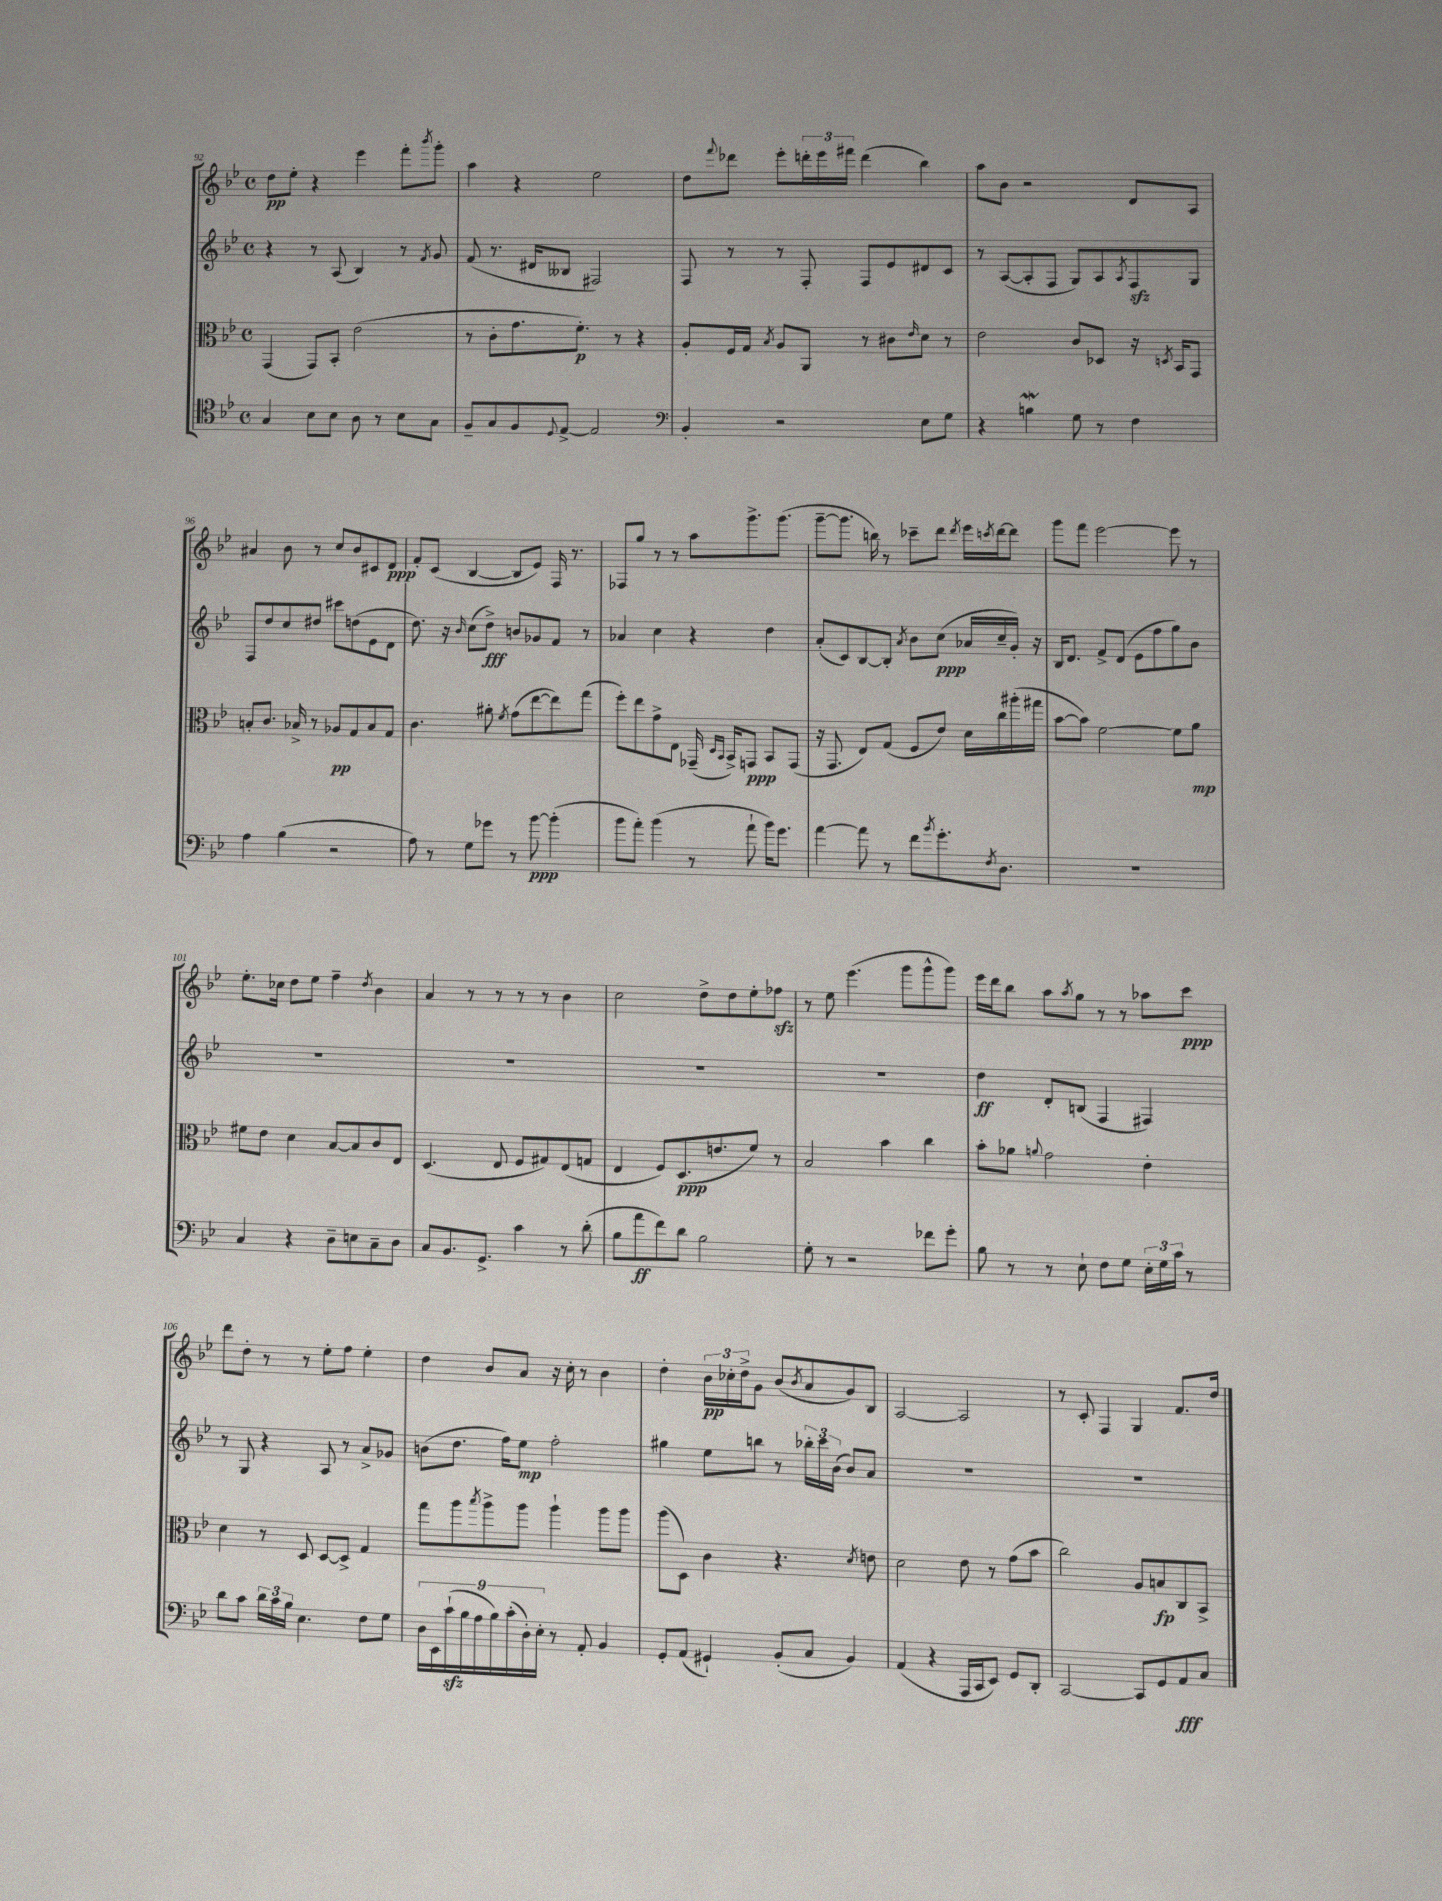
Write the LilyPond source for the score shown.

<<
\new StaffGroup <<
\new Staff = "s0" {
    \clef treble \key bes \major \defaultTimeSignature \time 4/4
    d''8\pp ees''8-. r4 ees'''4 f'''8-. \acciaccatura { bes'''8 } g'''8-. |
    a''4 r4 ees''2 |
    d''8 \appoggiatura { f'''8 } des'''8 ees'''8-. \tuplet 3/2 { d'''16-. ees'''16 fis'''16 } d'''4( bes''4) |
    a''8 bes'8 r2 d'8 a8 |
    ais'4 bes'8 r8 c''8 bes'8 cis'8 d'8\ppp |
    f'8-. c'8( bes4~ bes8 ees'8) f16 r8. |
    fes8 g''8 r8 r8 a''8 g'''8.-> g'''8.( |
    g'''8~-- g'''8. b''16) r8 ces'''8-- d'''8 \acciaccatura { d'''8 } ees'''16 \acciaccatura { c'''8 } d'''16~ d'''8 |
    g'''8 f'''8 ees'''2~ ees'''8 r8 |
    ees''8.-. ces''16 d''8 ees''8 f''4-- \acciaccatura { d''8 } bes'4 |
    a'4 r8 r8 r8 r8 bes'4 |
    c''2 d''8-> d''8 ees''8-. fes''8\sfz |
    r8 ees''8 ees'''4.( g'''8 g'''8-^ g'''8) |
    ees'''16 d'''16 bes''8 a''8 \acciaccatura { a''8 } g''8 r8 r8 aes''8 c'''8\ppp |
    d'''8 d''8-. r8 r8 ees''8-. f''8 ees''4-. |
    d''4 bes'8 a'8 r16 c''16-. r8 bes'4 |
    d''4-. \tuplet 3/2 { bes'16\pp ces''16-. d''16-> } g'8 bes'8( \acciaccatura { bes'8 } a'8 g'8) bes8 |
    a2~ a2 |
    r8 c'8-. f4 g4 f'8. d''16 \bar "|." |
}
\new Staff = "s1" {
    \clef treble \key bes \major \defaultTimeSignature \time 4/4
    r4 r8 a8( bes4) r8 \acciaccatura { f'8 } g'8 |
    f'8( r8. dis'16 beses8 fis2) |
    f8 r8 r8 f8-. f8 ees'8 dis'8 c'8 |
    r8 a8~( a8-. f8 g8) a8 \acciaccatura { a8 } f8\sfz g8 |
    f8 d''8 c''8 dis''8 cis'''8 d''8( ees'8 d'8 |
    d''8.) r16 \grace { bes'16 } c''8( d''8->\fff) b'8 ges'8 f'8 r8 |
    aes'4 c''4 r4 d''4 |
    a'8-.( c'8) bes8~ bes8-. \acciaccatura { a'8 } bes'8 c''8\ppp( aes'16 c''16-- g'16-.) r16 |
    bes16 d'8. f'8-> d'8( ees'8 f''8 g''8) bes'8 |
    R1 |
    R1 |
    R1 |
    R1 |
    d''4\ff d'8-. b8( f4 fis4) |
    r8 g8 r4 a8 r8 a'8-> ges'8 |
    b'8( d''8. f''16) ees''8\mp f''2-. |
    gis''4 ees''8 b''8 r8 \tuplet 3/2 { bes''16-. c'''16 bes'16( } bes'8) a'8 |
    R1 |
    R1 \bar "|." |
}
\new Staff = "s2" {
    \clef alto \key bes \major \defaultTimeSignature \time 4/4
    g,4( g,8) bes,8-. ees'2( |
    r8 c'8-. g'8. f'8.-.\p) r8 r4 |
    a8-. f16 g16 \acciaccatura { bes8 } a8 a,8 r8 cis'8 \grace { ees'16 } d'8 r8 |
    ees'2 c'8 des8 r16 \acciaccatura { d8 } bes,16 g,8 |
    b8-. c'8. bes16-> r8 aes8\pp g8 bes8 g8 |
    c'4. ais'8-. \acciaccatura { f'8 } g'8( ees''8~ ees''8) g''8( |
    f''8-.) ees''8 g'8-> ees8 ges,16--( \grace { d16 bes,16 } bes,16->) g,8\ppp bes,8 g,8( |
    r16 g,8. ees8) g8( f8 ees'8) d'16 c''16 ais''16-.( gis''16 |
    bes'8~ bes'8) f'2~ f'8 a'8\mp |
    fis'8 ees'8 d'4 bes8~ bes8 c'8 ees8 |
    d4.( ees8 f8 gis8) ees8( g8 |
    ees4 f8) d8.\ppp( e'8. f'8) r8 |
    bes2 bes'4 c''4 |
    bes'8-. aes'8 \appoggiatura { a'8 } g'2 ees'4-. |
    d'4 r8 d8 d8~ d8-> g4 |
    g''8 a''8 \acciaccatura { bes''8 } a''8-> a''8 a''4-! a''8 a''8 |
    a''8( d8) c'4 r4. \acciaccatura { d'8 } e'8 |
    d'2 ees'8 r8 g'8( bes'8 |
    c''2) a8 b8\fp c8 bes,8-> \bar "|." |
}
\new Staff = "s3" {
    \clef tenor \key bes \major \defaultTimeSignature \time 4/4
    g4 bes8 bes8 a8 r8 bes8 g8 |
    f8-- g8 f8 \appoggiatura { d8 } ees8~-> ees2 |
    \clef bass bes,4-. r2 ees8 g8 |
    r4 b4\mordent g8 r8 f4 |
    a4 bes4( r2 |
    a8) r8 g8 ges'8 r8 bes'8~\ppp bes'4-.( |
    bes'8 a'8-.) bes'4( r8 a'8-! bes'16) g'8. |
    a'4~ a'8 r8 f'8 \acciaccatura { bes'8 } g'8.-. \acciaccatura { f8 } d8. |
    R1 |
    c4 r4 d8-- e8 c8-- d8 |
    c8 bes,8. g,8.-> c'4 r8 d'8-.( |
    bes8 a'8\ff f'8) d'8 bes2 |
    g8-. r8 r2 fes'8 g'8-. |
    bes8 r8 r8 ees8-! f8 g8 \tuplet 3/2 { ees16-. g16 c'16 } r8 |
    d'8 c'8 \tuplet 3/2 { d'16 c'16 bes16 } ees4. f8 g8 |
    \tuplet 9/8 { d16 ees,16 c'16-!\sfz( bes16 a16 bes16) c'16-.( d16-.) ees16-. } r8 a,8-. bes,4 |
    g,8-. a,8( gis,4-!) bes,8-.( c8 bes,4) |
    a,4( r4 a,,16 c,16 ees,8) g,8 d,8-. |
    c,2~ c,8 g,8 a,8\fff c8 \bar "|." |
}
>>
>>
\layout { \context { \Score currentBarNumber = #92 } }
